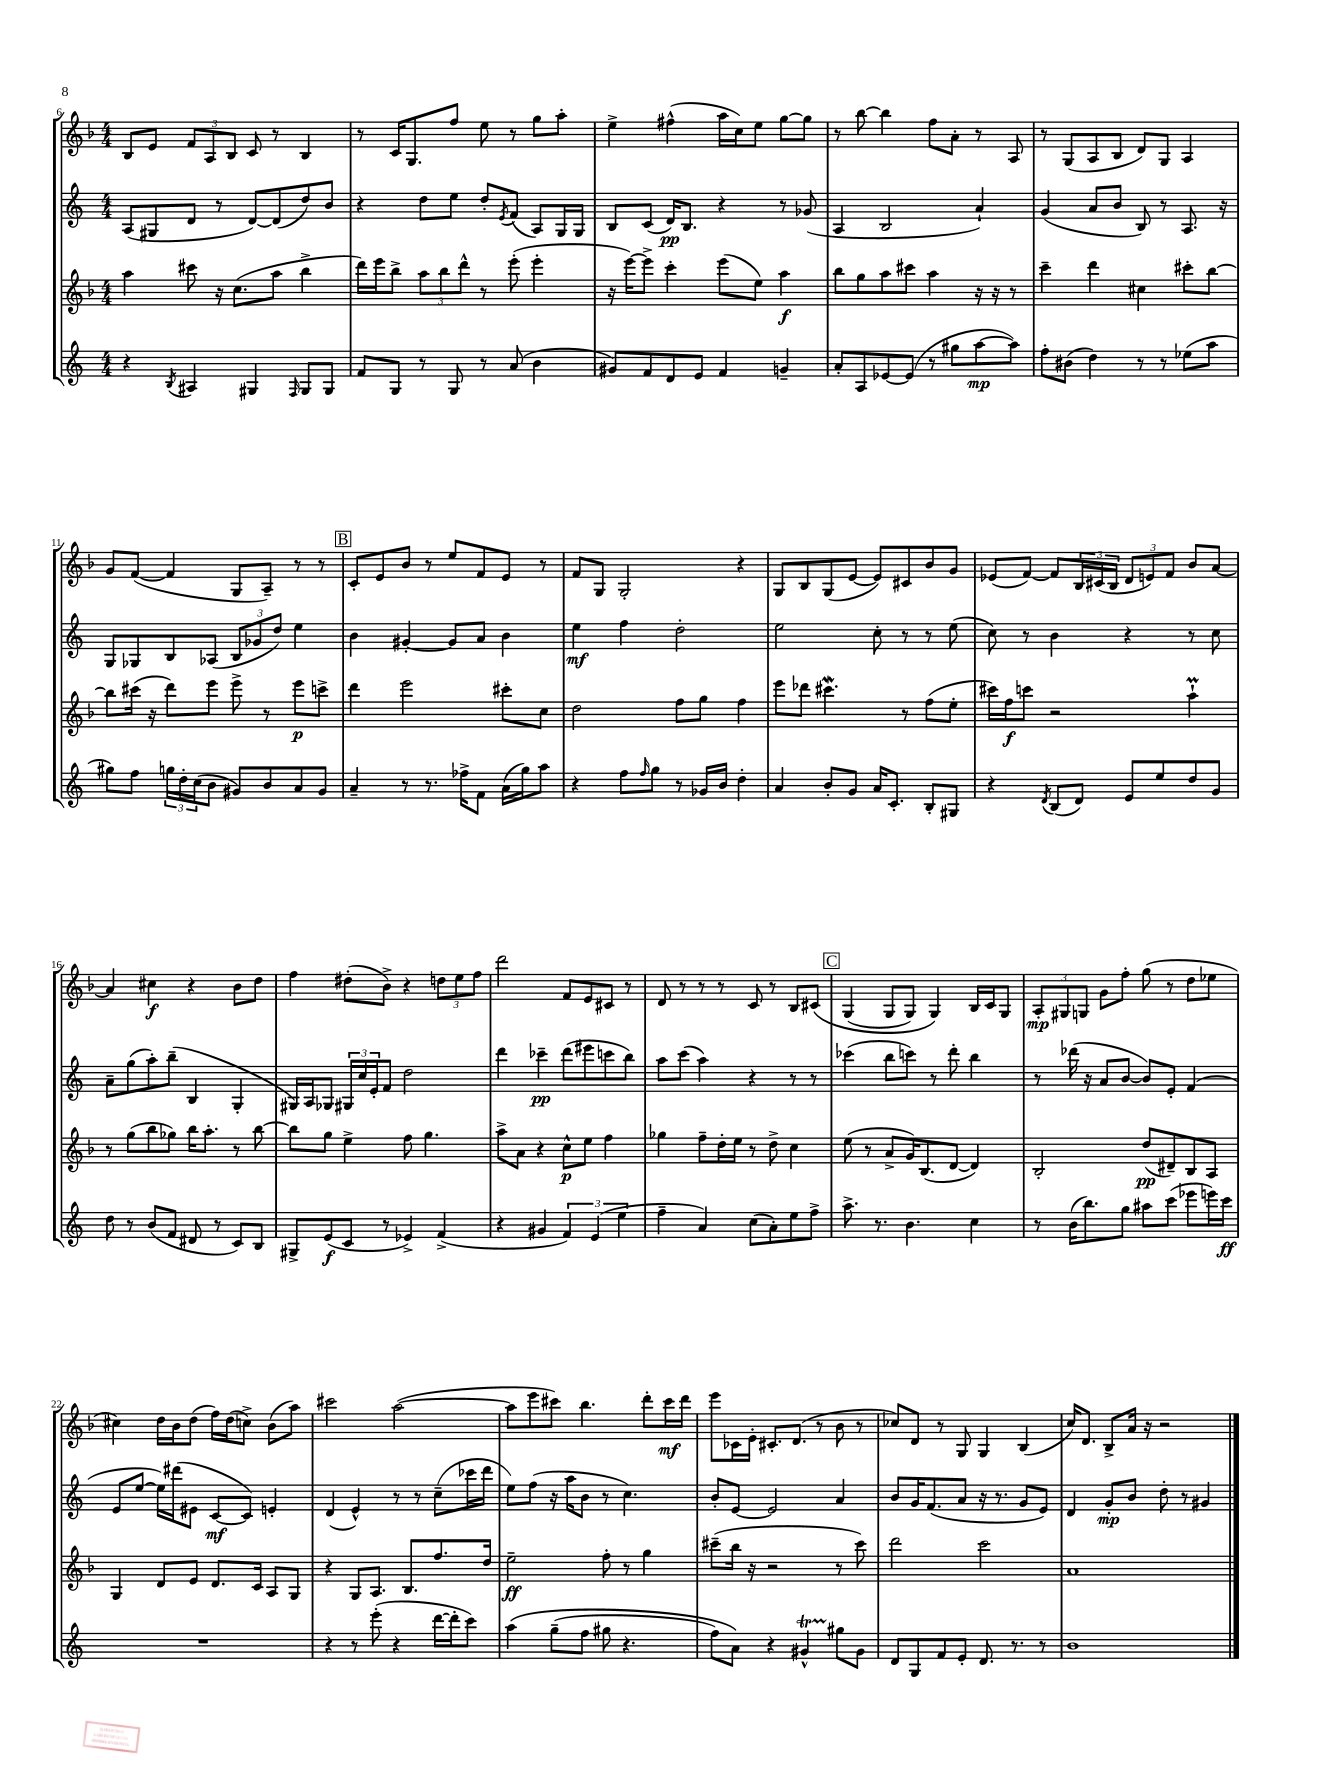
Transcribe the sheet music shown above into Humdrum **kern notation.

**kern	**kern	**kern	**kern
*staff4	*staff3	*staff2	*staff1
*clefG2	*clefG2	*clefG2	*clefG2
*k[]	*k[b-]	*k[]	*k[b-]
*M4/4	*M4/4	*M4/4	*M4/4
4r	4aa\	(8A/L	8B-/L
.	.	8G#/	8e/J
8qB/	.	.	.
4A#/	8ccc#\	8d/J	12f/L
.	.	.	12A/
.	16r	8r	.
.	.	.	12B-/J
.	(8.cc\L	.	.
4G#/	.	[8d/L)	8c/
.	8aa\J	(8d/]	8r
16qqF/	.	.	.
8G#/L	4bb-^\	8dd/)	4B-/
8G#/J	.	8b/J	.
=	=	=	=
8f/L	16ddd\LL)	4r	8r
.	16eee\J	.	.
8G/J	8bb-^\J	.	16c/LK
.	.	.	8.G/
8r	12aa\L	8dd\L	.
.	12bb-\	.	.
8G/	.	8ee\J	8ff/J
.	12ddd^^\J	.	.
8r	8r	8dd'/L	8ee\
.	.	8qe/	.
(8a/	(8eee'\	(8f/J	8r
4b\	4eee'\	8A/L)	8gg\L
.	.	16G/L	8aa'\J
.	.	16G/JJ	.
=	=	=	=
8g#/L)	16r	8B/L	4ee^\
.	[16eee\LK)	.	.
8f/	8eee^\]J	(8c/J	.
8d/	4ccc'\	16d/LK)	(4ff#^^\
.	.	8.B/J	.
8e/J	.	.	.
4f/	(8eee\L	4r	16aa\LL
.	.	.	16cc\J)
.	8ee\J)	.	8ee\J
4g~/	4aa\	8r	[8gg\L
.	.	(8g-/	8gg\]J
=	=	=	=
8a'/L	8bb-\L	4A/	8r
8A/	8gg\	.	[8bb-\
[8e-/	8aa\	2B/	4bb-\]
(8e-/]J	8ccc#\J	.	.
8r	4aa\	.	8ff\L
8gg#\L	.	.	8a'\J
[8aa\	16r	4a`/)	8r
.	16r	.	.
8aa\]J)	8r	.	8A/
=	=	=	=
8ff'\L	4ccc~\	(4g/	8r
(8b#\J	.	.	(8G/L
4dd\)	4ddd\	8a/L	8A/
.	.	8b/J	8B-/J
8r	4cc#\	8B/)	8d/L)
8r	.	8r	8G/J
(8ee-\L	8ccc#'\L	8.A/	4A/
8aa\J	[8bb-\J	.	.
.	.	16r	.
=	=	=	=
8gg#\L)	8bb-\]L	8G/L	8g/L
8ff\J	(16ccc#\Jk	8G-/	([8f/J
.	16r	.	.
24gg\LL	8ddd\L)	8B/	4f/]
24dd'\	.	.	.
(24cc\J	.	.	.
8b\J	8eee\J	(8A-/J	.
8g#/L)	8eee^\	12B/L	8G/L
.	.	12g-/	.
8b/	8r	.	8A~/J)
.	.	12dd/J)	.
8a/	8eee\L	4ee\	8r
8g#/J	8ccc^\J	.	8r
=	=	=	=
4a~/	4ddd\	4b\	8c'/L
.	.	.	8e/
8r	2eee\	[4g#'/	8b-/J
8.r	.	.	8r
.	.	8g#/]L	8ee/L
16ff-^\LK	.	.	.
8f\J	.	8a/J	8f/
(16a\LL	8ccc#'\L	4b\	8e/J
16gg\J)	.	.	.
8aa\J	8cc\J	.	8r
=	=	=	=
4r	2dd\	4ee\	8f/L
.	.	.	8G/J
8ff\L	.	4ff\	2G'/
16qqff/	.	.	.
8gg\J	.	.	.
8r	8ff\L	2dd'\	.
16g-/LL	8gg\J	.	.
16b/JJ	.	.	.
4dd'\	4ff\	.	4r
=	=	=	=
4a/	8eee\L	2ee\	8G/L
.	8ddd-\J	.	8B-/
8b'/L	4.ccc#\	.	(8G/
8g/J	.	.	[8e/J
16a/LK	.	8cc'\	8e/]L)
8.c'/J	.	.	.
.	8r	8r	8c#/
8B'/L	(8ff\L	8r	8b-/
8G#/J	8ee'\J	(8ee\	8g/J
=	=	=	=
4r	16ccc#\LL)	8cc\)	(8e-/L
.	16ff\J	.	.
.	8ccc\J	8r	[8f/J)
8qd/	.	.	.
(8B/L	2r	4b\	8f/]L
8d/J)	.	.	24B-/L
.	.	.	(24c#/
.	.	.	24B-/JJ
8e/L	.	4r	12d/L
.	.	.	12e/)
8ee/	.	.	.
.	.	.	12f/J
8dd/	4aa`\	8r	8b-/L
8g/J	.	8cc\	[8a/J
=	=	=	=
8dd\	8r	8a~\L	4a/]
8r	(8gg\L	(8gg\	.
(8b/L	8bb-\	8aa'\)	4cc#\
8f/J	8gg-\J)	(8bb~\J	.
8d#/	16bb-\LK	4B/	4r
.	8.aa'\J	.	.
8r	.	.	.
8c/L)	8r	4G'/	8b-\L
8B/J	[8bb-\	.	8dd\J
=	=	=	=
8G#^/L	8bb-\]L	16G#/LL)	4ff\
.	.	16A/J	.
(8e/	8gg\J	8G-/J	.
8c/J	4ee^\	24G#/LL	(8dd#'\L
.	.	24cc/	.
.	.	24e'/J	.
8r	.	8f/J	8b-^\J)
4e-^/)	8ff\	2dd\	4r
.	4.gg\	.	.
(4f^/	.	.	12dd\L
.	.	.	12ee\
.	.	.	12ff\J
=	=	=	=
4r	8aa^\L	4ddd\	2ddd\
.	8a\J	.	.
4g#/	4r	4ccc-~\	.
6f/)	8cc^^\L	(8ddd\L	8f/L
.	8ee\J	8eee#\	8e/
(6e/	.	.	.
.	4ff\	8ccc\	8c#/J
6ee\	.	.	.
.	.	8bb\J)	8r
=	=	=	=
4ff~\	4gg-\	8aa\L	8d/
.	.	(8ccc\J	8r
4a/)	8ff~\L	4aa\)	8r
.	16dd'\L	.	8r
.	16ee\JJ	.	.
(8cc\L	8r	4r	8c/
8a'\)	8dd^\	.	8r
8ee\	4cc\	8r	8B-/L
8ff^\J	.	8r	&(8c#/J
=	=	=	=
8.aa^\	(8ee\	(4ccc-\	(4G/
.	8r	.	.
8.r	.	.	.
.	8a^/L	8bb\L	8G/L
4.b\	16g/K)	8ccc\J)	8G/J)
.	(8.B-/	.	.
.	.	8r	4G/&)
.	[8d/J	8ddd'\	.
4cc\	4d/])	4bb\	16B-/LL
.	.	.	16c/J
.	.	.	8G/J
=	=	=	=
8r	2B-'/	8r	12A'/L
.	.	.	12G#/
(16b\LK	.	(16ddd-\	.
.	.	.	12G/J
8.bb\)	.	16r	.
.	.	8a/L	8g\L
8gg\J	.	[8b/J	8ff'\J
8aa#\L	(8dd/L	8b/]L)	(8gg\
(8ccc\J	8d#~/)	8e'/J	8r
8eee-\L	8B-/	(4f/	8dd\L
16eee\L)	8A/J	.	8ee-\J
16ccc\JJ	.	.	.
=	=	=	=
1r	4G/	8e/L	4cc#\)
.	.	[8ee/J	.
.	8d/L	16ee\]LL)	16dd\LL
.	.	(16ddd#\J	16b-\J
.	8e/J	8e#\J	(8dd\J
.	8.d/L	[8c/L	16ff\LL)
.	.	.	(16dd\J
.	.	8c/]J)	8cc^\J)
.	16c/Jk	.	.
.	8A/L	4e'/	(8b-\L
.	8G/J	.	8aa\J)
=	=	=	=
4r	4r	(4d/	2ccc#\
8r	8G/L	4e^^/)	.
(8eee'\	8.A/J	.	.
4r	.	8r	([2aa\
.	8.B-/L	.	.
.	.	8r	.
[16ddd\LL	8.ff/	(8cc~\L	.
16ddd'\]J	.	.	.
8ccc\J)	.	16ccc-\L	.
.	16dd/Jk	16ddd\JJ	.
=	=	=	=
&(4aa\	2ee~\	8ee\L)	8aa\]L
.	.	(8ff\J	8eee\
(8gg~\L	.	16r	8ccc#\J)
.	.	16aa\LK	.
8ff\J	.	8b\J	4.bb-\
8gg#\	8ff'\	8r	.
4.r	8r	4.cc\)	.
.	4gg\	.	8ddd'\L
.	.	.	16ccc#\L
.	.	.	16ddd\JJ
=	=	=	=
8ff\L)	(8ccc#~\L	8b'/L	8eee\L
8a\J&)	16bb-\Jk	[8e/J	16c-\L
.	16r	.	16e'\JJ
4r	2r	2e/]	8.c#'/L
.	.	.	(8.d/J
4g#^^/	.	.	.
.	.	.	8r
8gg#\L	8r	4a/	8b-\
8g#\J	8ccc#\)	.	8r
=	=	=	=
8d/L	2ddd\	8b/L	8cc-/L)
8G/	.	16g/K	8d/J
.	.	(8.f/	.
8f/	.	.	8r
8e'/J	.	8a/J	8G/
8.d/	2ccc\	16r	4G/
.	.	8.r	.
8.r	.	.	.
.	.	8g/L	(4B-/
8r	.	8e/J)	.
=	=	=	=
1b	1a	4d/	16cc/LK)
.	.	.	8.d/J
.	.	8g'/L	8B-^/L
.	.	8b/J	16a/Jk
.	.	.	16r
.	.	8dd'\	2r
.	.	8r	.
.	.	4g#/	.
==	==	==	==
*-	*-	*-	*-
